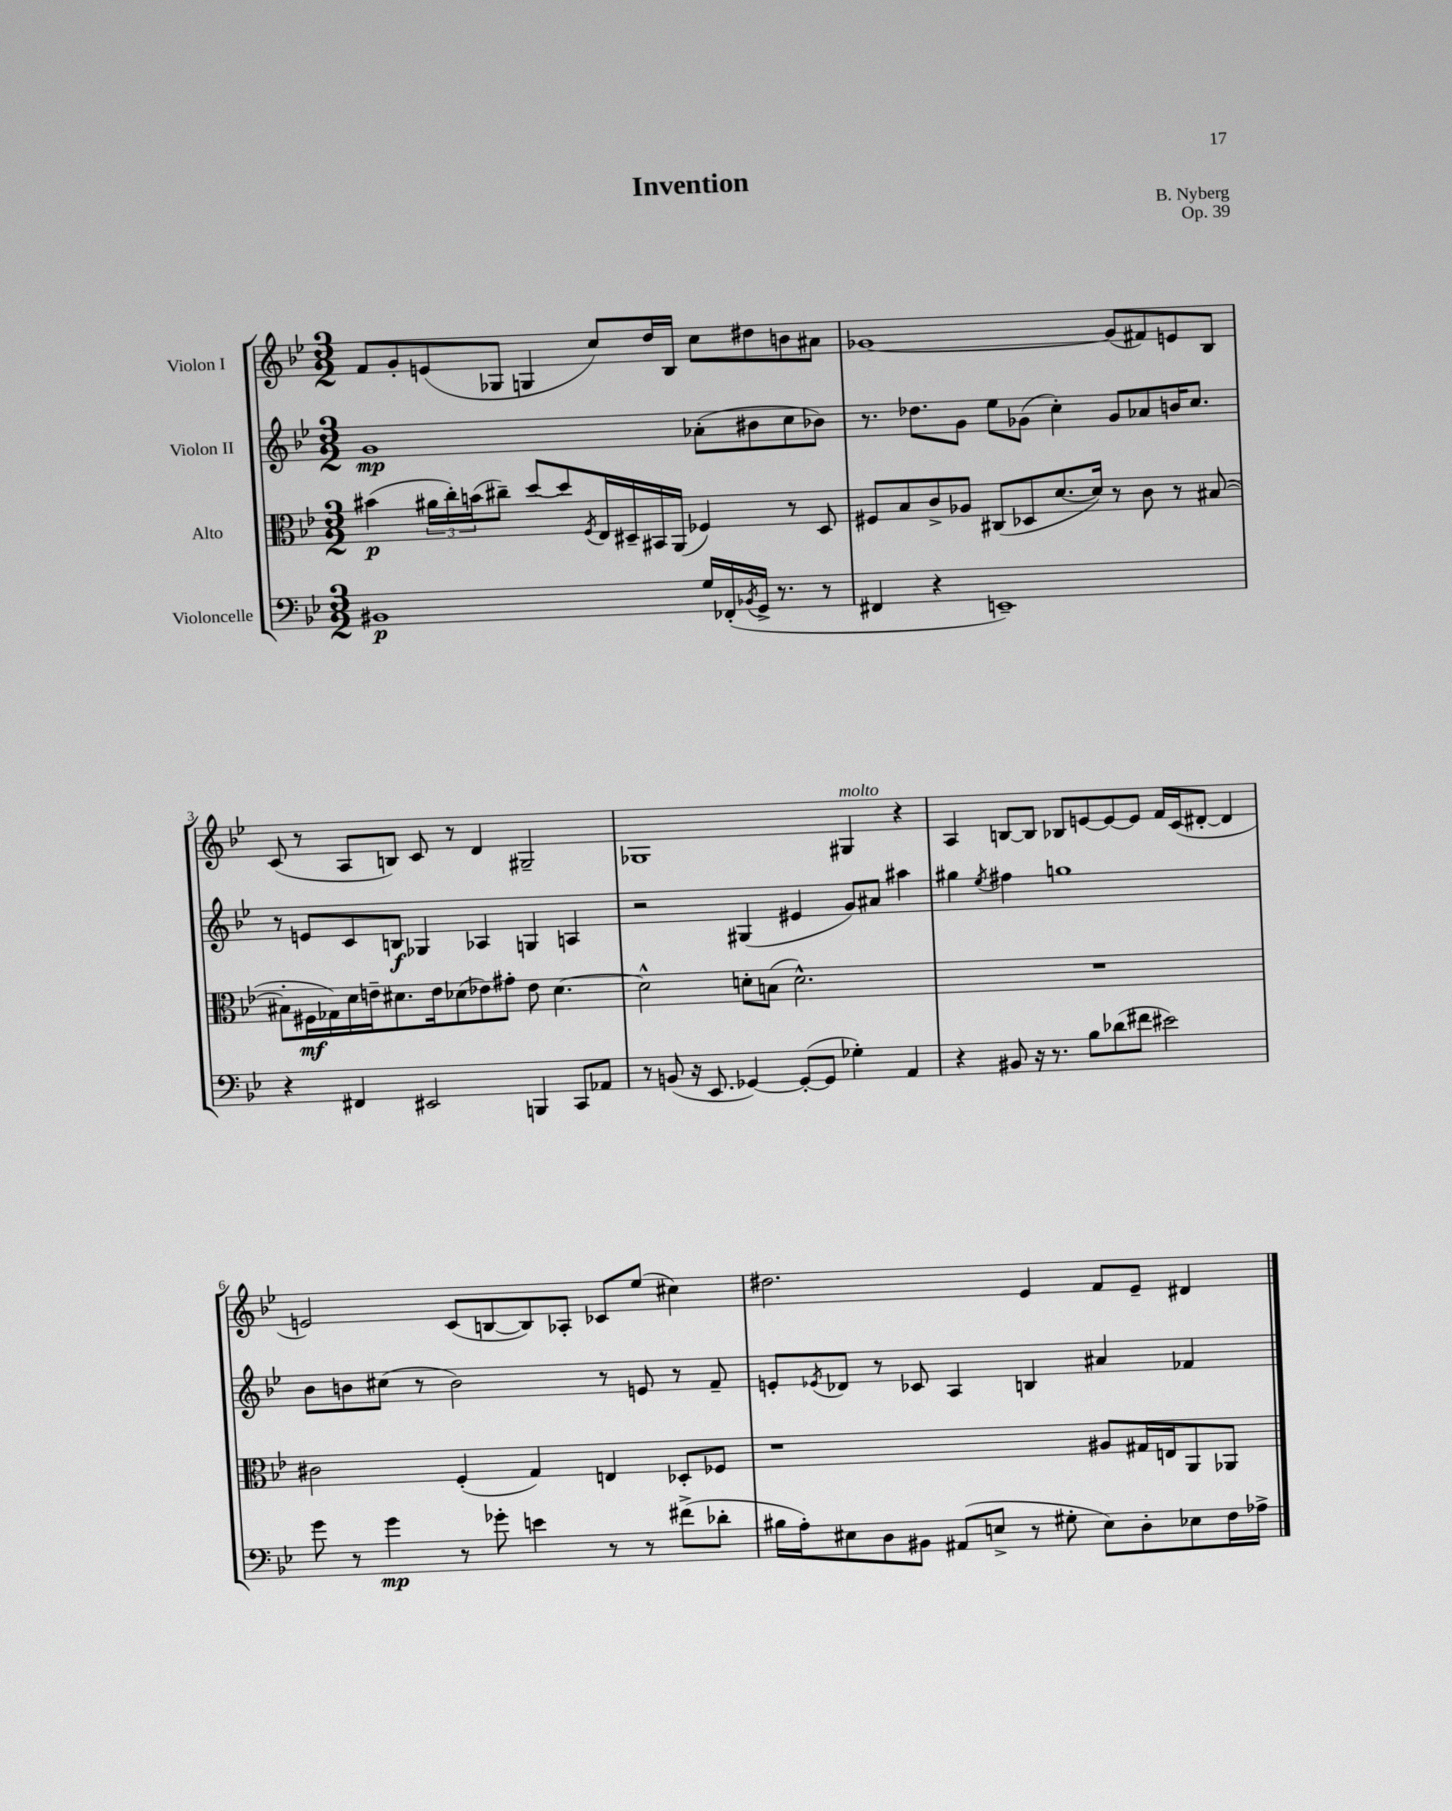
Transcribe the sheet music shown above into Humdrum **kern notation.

**kern	**kern	**kern	**kern
*staff4	*staff3	*staff2	*staff1
*clefF4	*clefC3	*clefG2	*clefG2
*k[b-e-]	*k[b-e-]	*k[b-e-]	*k[b-e-]
*M3/2	*M3/2	*M3/2	*M3/2
1BB#	(4b#\	1g	8f/L
.	.	.	8g'/
.	24a#\LL	.	(8e/
.	24cc'\)	.	.
.	(24b\J	.	.
.	8cc#~\J)	.	8G-/J
.	[8dd/L	.	4G/
.	8dd/]	.	.
.	8qF/	.	.
.	16E-/L	.	8cc/L)
.	16D#~/	.	.
.	16BB#/	.	16dd/L
.	(16AA/JJ	.	16B-/JJ
16G/LL	4F-/)	(8a-'\L	8cc\L
(16FF-'/	.	.	.
8qBB-/	.	.	.
16GG^/JJ	.	8b#\	8dd#\
8.r	.	.	.
.	8r	8cc\	8b\
8r	8D#/	8b-\J)	8a#\J
=	=	=	=
4FF#/	8F#/L	8.r	[1g-
.	8B-/	.	.
.	.	8.dd-\L	.
4r	8c^/	.	.
.	8A-/J	8g\J	.
1EE~)	(8C#/L	8ee-\L	.
.	8D-/	(8g-\J	.
.	[8.d/	4cc'\)	.
.	16d/]Jk)	.	.
.	8r	8g-/L	(8g-/]L
.	8c\	8a-/	8f#/)
.	8r	16b/K	8e/
.	.	8.cc/J	.
.	([8B#/	.	8B-/J
=	=	=	=
4r	8B#'\]L	8r	(8c/
.	16F#\L	8e/L	8r
.	16G-\)	.	.
4FF#/	16d\	8c/	8A/L
.	16e~\J	.	.
.	8.d#\	8B/J	8B/J)
2EE#/	.	4G-/	8c/
.	16e\k	.	.
.	(8d-\	.	8r
.	8e-\)	4A-/	4d/
.	8g#'\J	.	.
4BBB/	8e-\	4G/	2G#~/
.	[4.d-\	.	.
8CC/L	.	4A/	.
8AA-/J	.	.	.
=	=	=	=
8r	2d-^^\]	2r	1G-
(8BB/	.	.	.
16r	.	.	.
8.EE-/	.	.	.
[4GG-/)	8d'\L	(4G#/	.
.	(8B\J	.	.
(8GG-'/_L	2.d^^\)	4e#/	.
8GG-/]J	.	.	.
4G-'\)	.	8g/L)	4G#/
.	.	8a#/J	.
4AA/	.	4aa#\	4r
=	=	=	=
4r	1.r	4gg#\	4A/
.	.	8qee-/	.
8BB#/	.	4ff#\	[8B/L
16r	.	.	8B/]J
8.r	.	.	.
.	.	1gg	8B-/L
8B-\L	.	.	[8e/
(8d-\	.	.	8e/_
8f#\J	.	.	8e/]J
2e#\)	.	.	16f/LL
.	.	.	(16c/J
.	.	.	[8d#'/J
.	.	.	4d#/]
=	=	=	=
8g\	2c#\	8b-\L	2e/)
8r	.	8b\	.
4g\	.	(8cc#\J	.
.	.	8r	.
8r	(4F'/	2b\)	(8c/L
8g-'\	.	.	[8B/
4e\	4G/)	.	8B/])
.	.	.	8A-'/J
8r	4E/	8r	8c-/L
8r	.	8e/	(8ee-/J
(8f#^\L	8D-'/L	8r	4cc#\)
8d-'\J	8F-/J	8f~/	.
=	=	=	=
16B#\LL	1r	8e'/L	2.dd#\
16A'\J)	.	.	.
.	.	8qe-/	.
8E#\	.	8d-/J	.
8D\	.	8r	.
8BB#\J	.	8c-/	.
(8AA#/L	.	4A/	.
8E^/J	.	.	.
8r	.	4B/	4e-/
8G#'\	.	.	.
8E\L)	8A#/L	4a#/	8f/L
8D'\	16G#/L	.	8e-~/J
.	16E/J	.	.
8E-\	8AA/	4f-/	4d#/
16F\L	8AA-/J	.	.
16A-^\JJ	.	.	.
==	==	==	==
*-	*-	*-	*-
